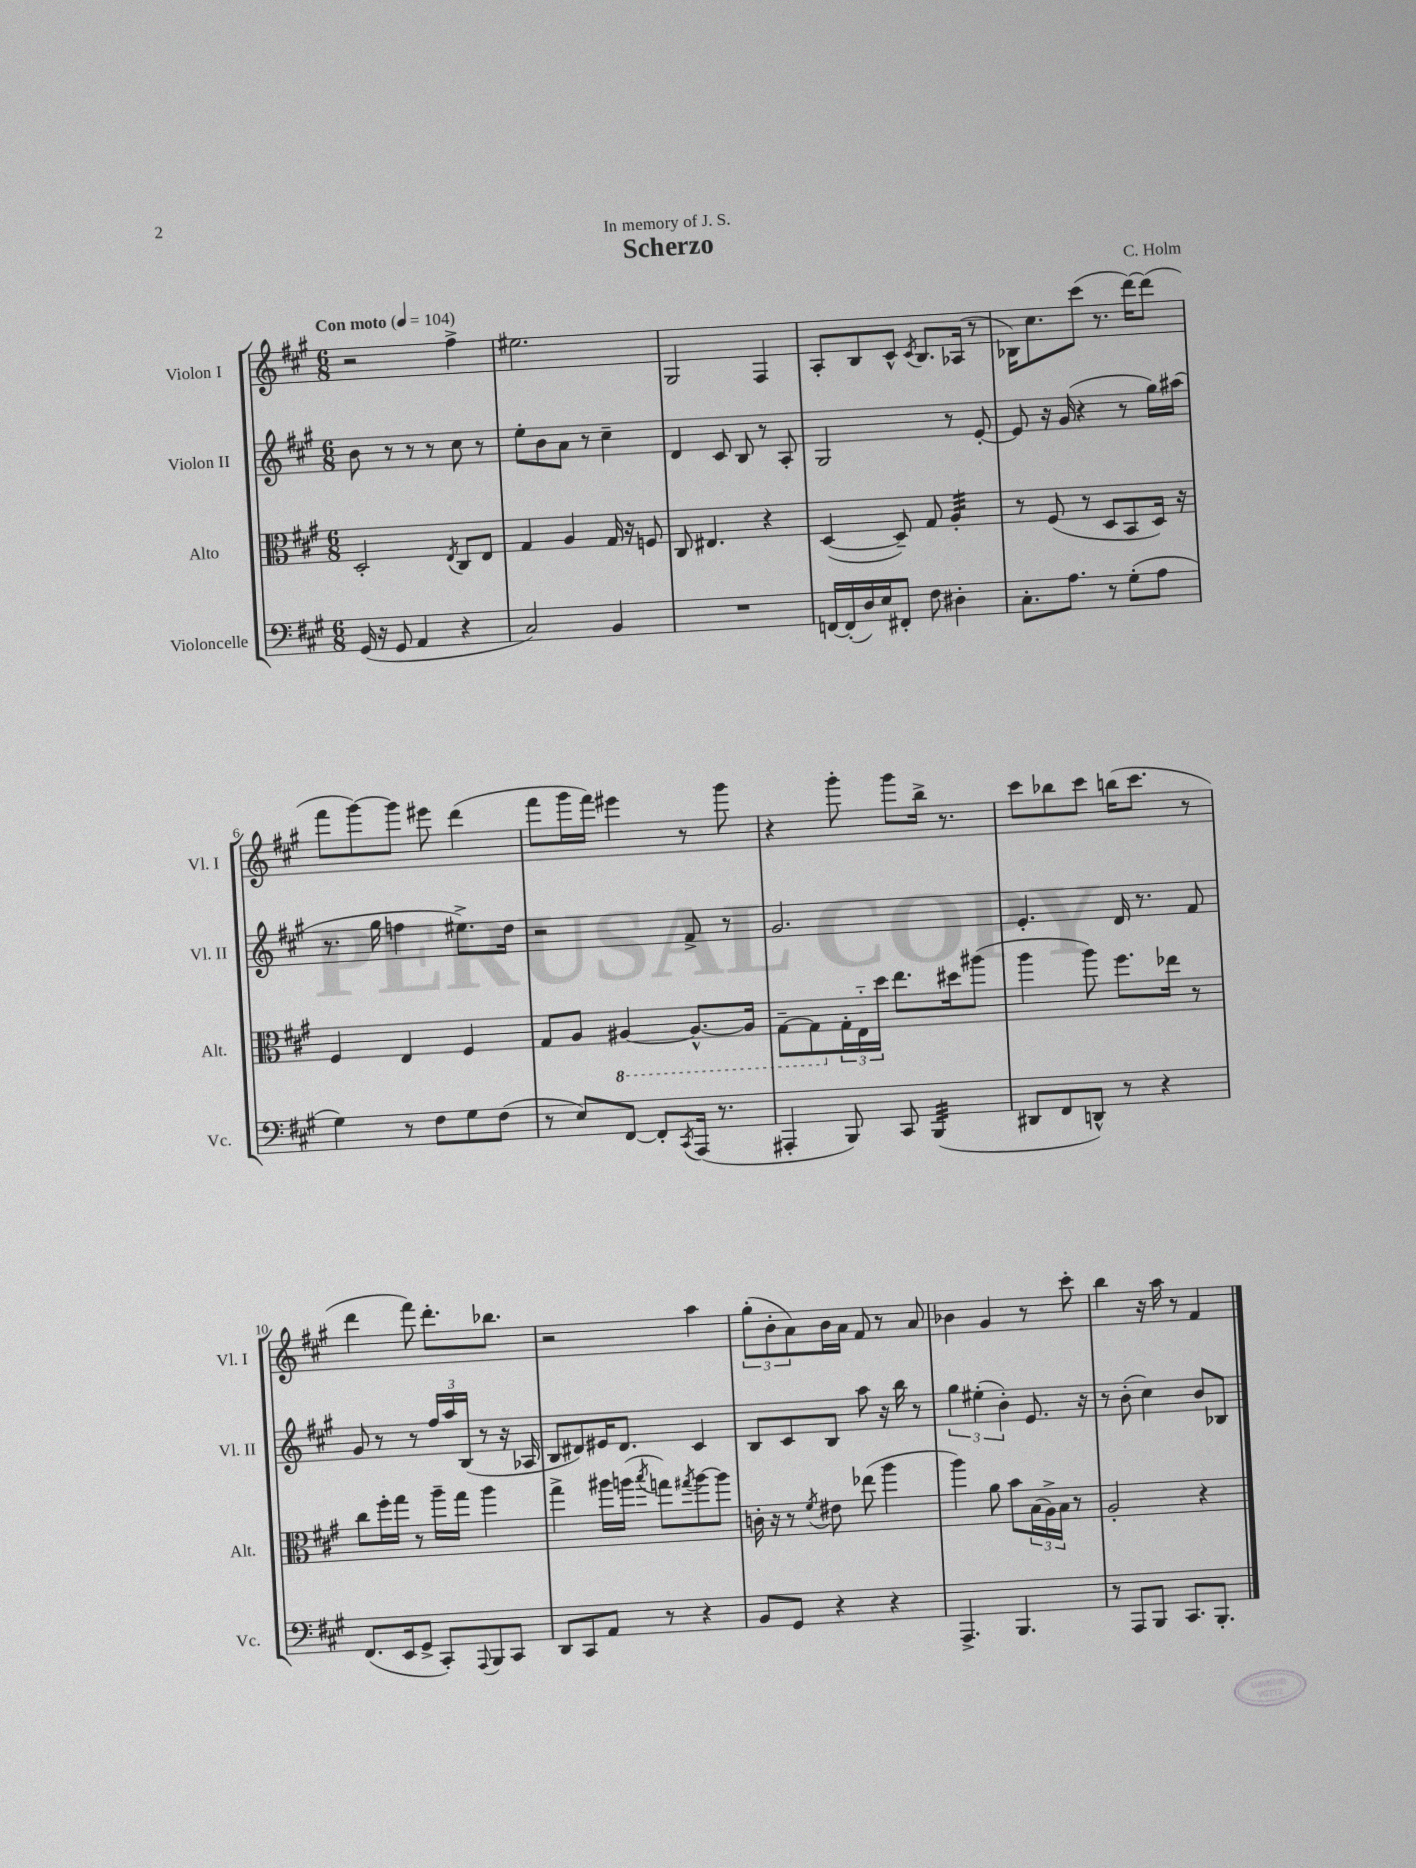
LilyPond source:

\header { title = "Scherzo" composer = "C. Holm" dedication = "In memory of J. S." }
<<
\new StaffGroup <<
\new Staff = "s0" \with { instrumentName = "Violon I" shortInstrumentName = "Vl. I" } {
    \clef treble \key a \major \numericTimeSignature \time 6/8 \tempo "Con moto" 4 = 104
    r2 fis''4-> |
    eis''2. |
    gis2 fis4 |
    a8-. b8 cis'8-^ \acciaccatura { cis'8 } b8. aes16( r8 |
    bes16) cis''8. cis'''8( r8. d'''16~) d'''8( |
    fis'''8 gis'''8~) gis'''8 eis'''8 d'''4( |
    fis'''8 gis'''16 fis'''16) eis'''4 r8 gis'''8 |
    r4 gis'''8-. gis'''8 b''16-> r8. |
    cis'''8 bes''8 cis'''8 b''16( cis'''8. r8 |
    d'''4 fis'''8) d'''8.-. bes''8. |
    r2 a''4 |
    \tuplet 3/2 { gis''8-.( b'8-. a'8) } b'16 a'16 fis'8 r8 a'8 |
    bes'4 gis'4 r8 cis'''8-. |
    b''4 r16 a''16 r8 fis'4 \bar "|." |
}
\new Staff = "s1" \with { instrumentName = "Violon II" shortInstrumentName = "Vl. II" } {
    \clef treble \key a \major \numericTimeSignature \time 6/8
    b'8 r8 r8 r8 cis''8 r8 |
    e''8-. b'8 a'8 r8 cis''4-- |
    d'4 cis'8 b8 r8 a8-. |
    gis2 r8 e'8~-. |
    e'8 r16 gis'16( r4 r8 gis''16) ais''16( |
    r8. gis''16 f''4 eis''8.->) d''16 |
    r2 fis'8-> r8 |
    gis'2. |
    e'4.-. d'16 r8. fis'8 |
    gis'8 r8 r8 \tuplet 3/2 { fis''16 a''16 b16( } r8 r16 aes16 |
    b8 dis'8) eis'16 dis'8. cis'4 |
    b8 cis'8 b8 a''8 r16 b''16 r8 |
    \tuplet 3/2 { gis''4 eis''4-.( b'4-.) } e'8. r16 |
    r8 b'8-.( cis''4) b'8 bes8 \bar "|." |
}
\new Staff = "s2" \with { instrumentName = "Alto" shortInstrumentName = "Alt." } {
    \clef alto \key a \major \numericTimeSignature \time 6/8
    d2-. \acciaccatura { e8 } cis8 e8 |
    gis4 a4 gis16 r16 f8 |
    cis8 eis4. r4 |
    d4~( d8--) gis8 a4:32-. |
    r8 fis8( r8 d8 b,8 d16) r16 |
    fis4 e4 fis4 |
    gis8 a8 \ottava #-1 ais,4~ ais,8.~-^ ais,16 |
    gis,8~-- gis,8 \ottava #0 \tuplet 3/2 { gis16-. e16-_ d''16 } e''8. dis''16 ais''8( |
    a''4 a''8) fis''8. ees''16 r8 |
    cis''8 fis''16-. gis''16 r8 a''16-- gis''16 a''4 |
    gis''4-> ais''16 a''16( \acciaccatura { b''8 } g''8) \acciaccatura { gis''8 } a''8~ a''8 |
    c'16-. r16 r8 \acciaccatura { fis'8 } eis'8 ees''8( a''4 |
    a''4) a'8 b'8 \tuplet 3/2 { b16( a16->) b16 } r8 |
    a2-. r4 \bar "|." |
}
\new Staff = "s3" \with { instrumentName = "Violoncelle" shortInstrumentName = "Vc." } {
    \clef bass \key a \major \numericTimeSignature \time 6/8
    gis,16( r16 gis,8 a,4 r4 |
    cis2) b,4 |
    R2. |
    f,16~ f,16-.( d16) e16 fis,8-. fis8 dis4-. |
    cis8.-. a8. r8 gis8-.( a8 |
    gis4) r8 fis8 gis8 fis8( |
    r8 e8) fis,8~ fis,8-. \acciaccatura { cis,8 } a,,16( r8. |
    ais,,4-. b,,8) cis,8 b,,4:32( |
    dis,8 fis,8 d,8-^) r8 r4 |
    fis,8.( e,16 gis,8-> cis,8-.) \appoggiatura { a,,8 } b,,8 cis,8 |
    d,8 cis,8 a,8 r8 r4 |
    b,8 gis,8 r4 r4 |
    a,,4.-> b,,4. |
    r8 a,,8 b,,8 cis,8. b,,8.-. \bar "|." |
}
>>
>>
